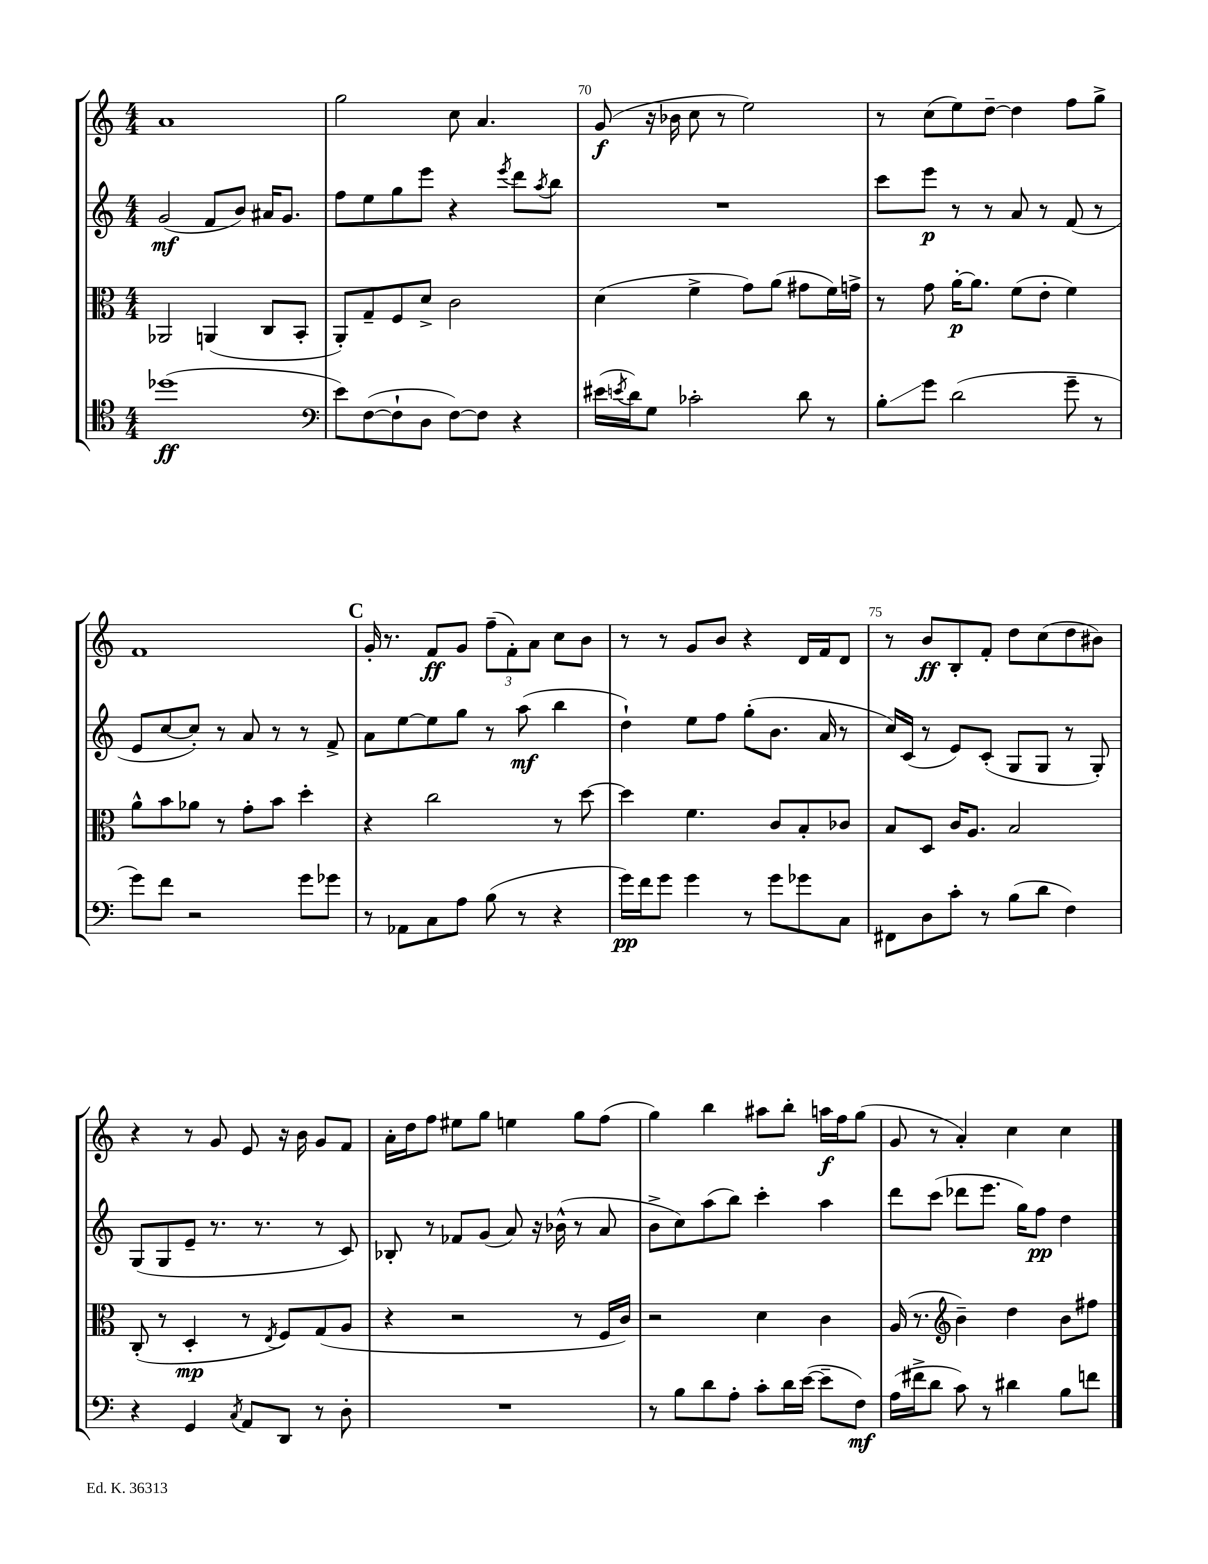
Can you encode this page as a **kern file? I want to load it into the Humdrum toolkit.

**kern	**kern	**kern	**kern
*staff4	*staff3	*staff2	*staff1
*clefC4	*clefC3	*clefG2	*clefG2
*k[]	*k[]	*k[]	*k[]
*M4/4	*M4/4	*M4/4	*M4/4
(1dd-	2AA-	(2g	1a
.	(4AA	8f	.
.	.	8b)	.
.	8C	16a#	.
.	.	8.g	.
.	8BB'	.	.
=	=	=	=
*clefF4	*	*	*
8e)	8AA')	8ff	2gg
([8F	8G~	8ee	.
8F`]	8F	8gg	.
8D	8d^	8eee	.
[8F)	2c	4r	8cc
8F]	.	.	4.a
.	.	8qeee	.
4r	.	8ddd	.
.	.	8qaa	.
.	.	8bb	.
=	=	=	=
(16e#	(4d	1r	(8g
8qe	.	.	.
16d)	.	.	.
8G	.	.	16r
.	.	.	16b-
2c-'	4f^	.	8cc
.	.	.	8r
.	8g)	.	2ee)
.	(8a	.	.
8d	8g#	.	.
8r	16f)	.	.
.	16g^	.	.
=	=	=	=
8B'	8r	8ccc	8r
8g	8g	8eee	(8cc
(2d	[16a'	8r	8ee)
.	8.a]	.	.
.	.	8r	[8dd~
.	(8f	8a	4dd]
.	8e'	8r	.
8g~	4f)	(8f	8ff
8r	.	8r	8gg^
=	=	=	=
8g)	8a^^	8e	1f
8f	8b	[8cc	.
2r	8a-	8cc'])	.
.	8r	8r	.
.	8g'	8a	.
.	8b	8r	.
8g	4dd'	8r	.
8g-	.	8f^	.
=	=	=	=
8r	4r	8a	16g'
.	.	.	8.r
8AA-	.	[8ee	.
8C	2cc	8ee]	8f
8A	.	8gg	8g
(8B	.	8r	(12ff~
.	.	.	12f')
8r	.	(8aa	.
.	.	.	12a
4r	8r	4bb	8cc
.	[8dd	.	8b
=	=	=	=
16g)	4dd]	4dd`)	8r
16f	.	.	.
8g	.	.	8r
4g	4.f	8ee	8g
.	.	8ff	8b
8r	.	(8gg'	4r
8g	8c	8.b	.
8g-	8B'	.	16d
.	.	16a	16f
8C	8c-	8r	8d
=	=	=	=
8FF#	8B	16cc)	8r
.	.	(16c	.
8D	8D	8r	8b
8c'	16c	8e)	8B'
.	8.A	.	.
8r	.	(8c'	8f'
(8B	2B	8G	8dd
8d	.	8G	(8cc
4F)	.	8r	8dd
.	.	8G')	8b#)
=	=	=	=
4r	(8C'	(8G	4r
.	8r	8G	.
4GG	4D'	8e~	8r
.	.	8.r	8g
8qC	.	.	.
8AA	8r	.	8e
.	.	8.r	.
.	8qE	.	.
8DD	8F)	.	16r
.	.	.	16b
8r	(8G	8r	8g
8D'	8A	8c)	8f
=	=	=	=
1r	4r	8B-'	16a'
.	.	.	16dd
.	.	8r	8ff
.	2r	8f-	8ee#
.	.	(8g	8gg
.	.	8a)	4ee
.	.	16r	.
.	.	(16b-^^	.
.	8r	8r	8gg
.	16F	8a	(8ff
.	16c)	.	.
=	=	=	=
8r	2r	8b^	4gg)
8B	.	8cc)	.
8d	.	(8aa	4bb
8A'	.	8bb)	.
8c'	4d	4ccc'	8aa#
16d	.	.	8bb'
([16e	.	.	.
8e~]	4c	4aa	16aa
.	.	.	16ff
8F)	.	.	(8gg
=	=	=	=
(16A	(16A	8ddd	8g
16f#^	8.r	.	.
8d	.	(8ccc	8r
*	*clefG2	*	*
8c)	4b~)	8ddd-	4a')
8r	.	8.eee	.
4d#	4dd	.	4cc
.	.	16gg)	.
.	.	8ff	.
8B	8b	4dd	4cc
8f	8ff#	.	.
==	==	==	==
*-	*-	*-	*-
